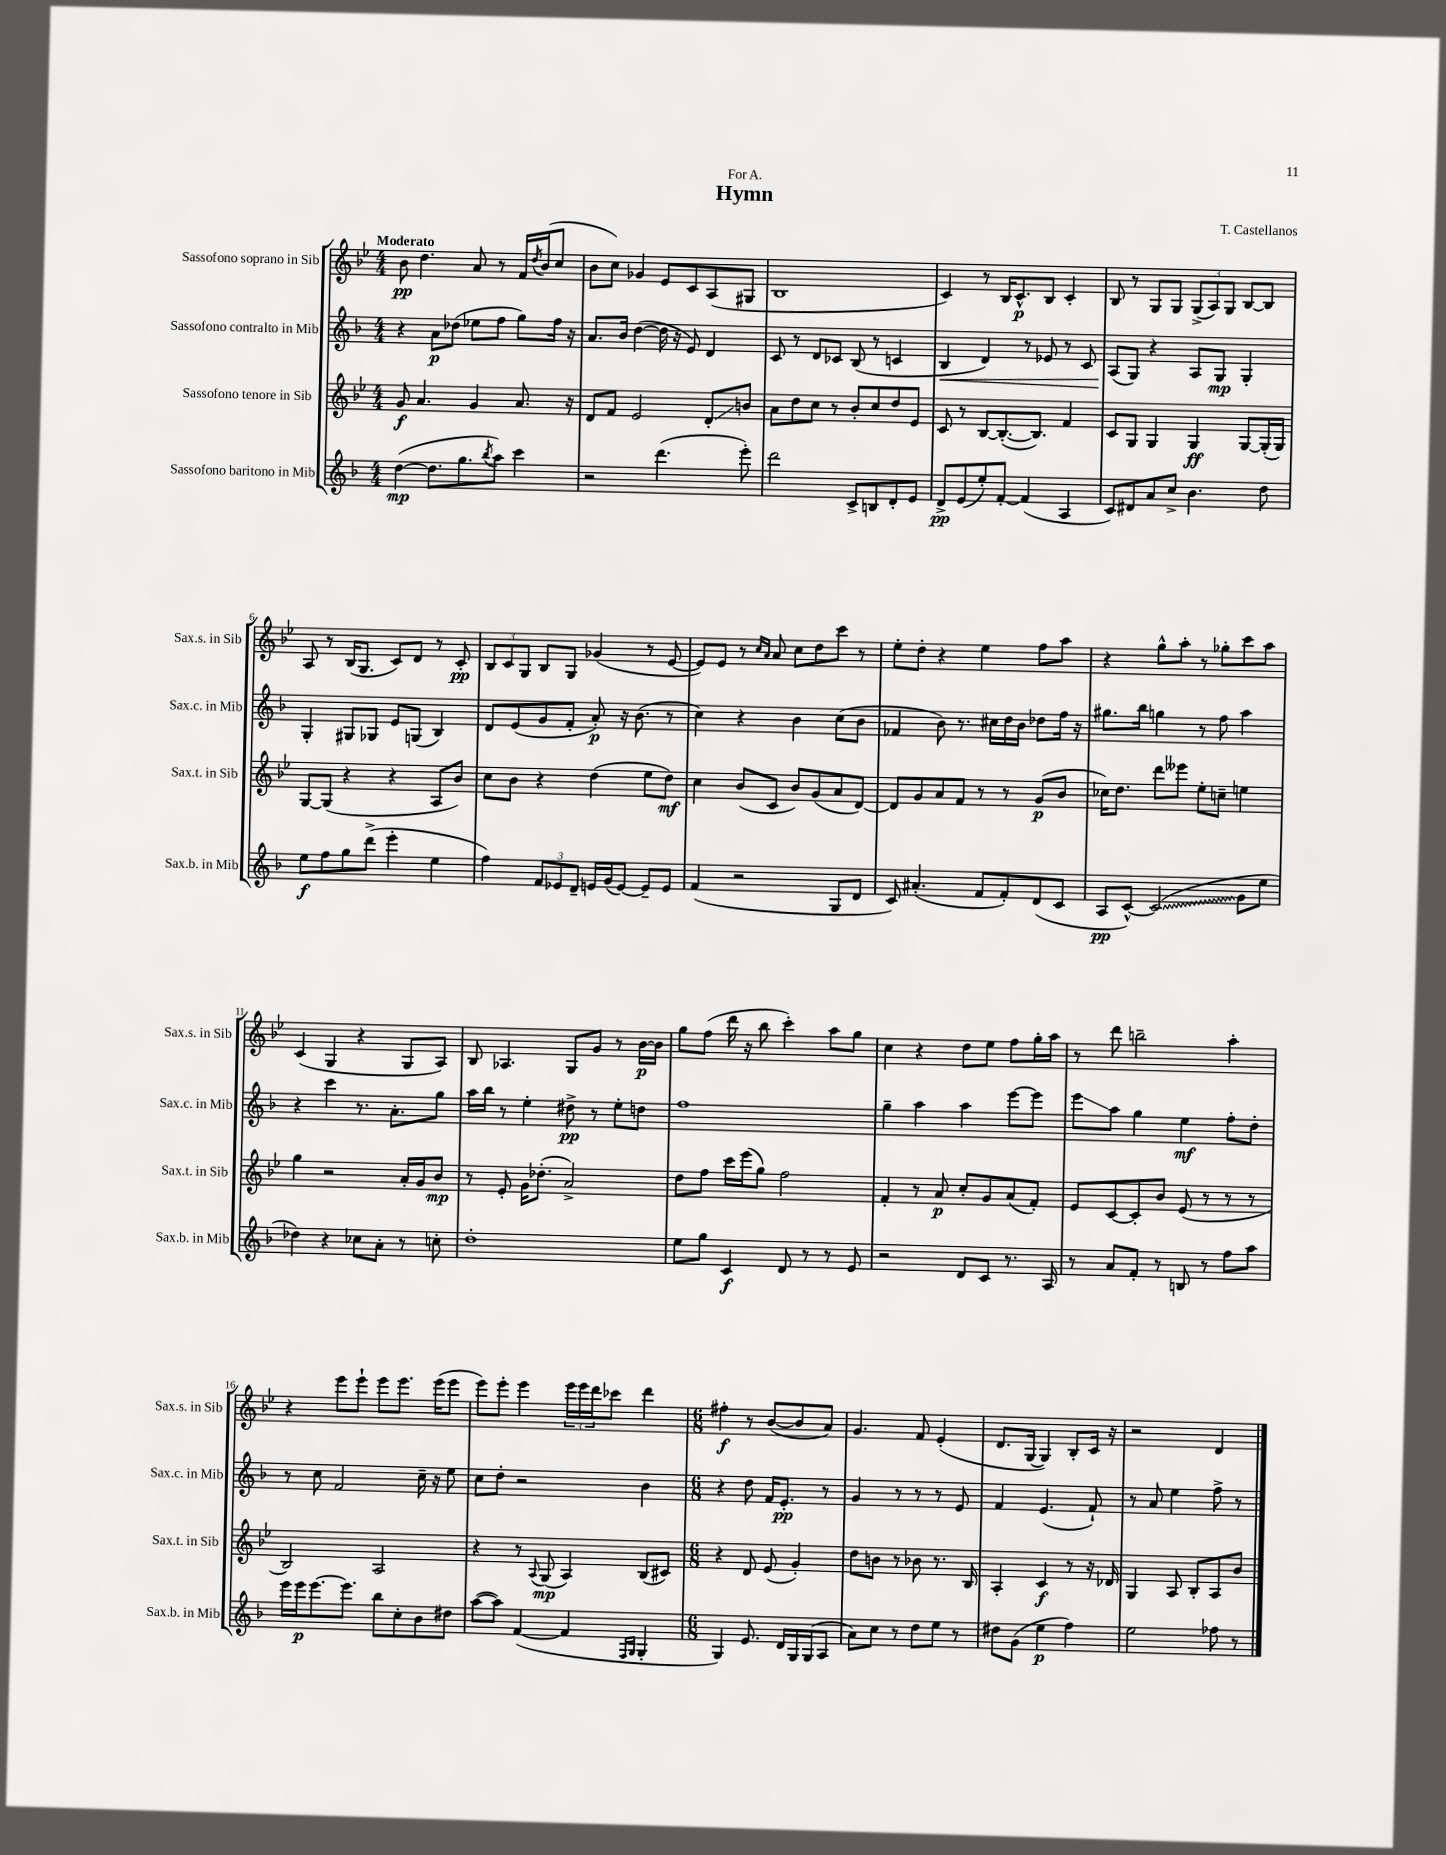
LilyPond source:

\header { title = "Hymn" composer = "T. Castellanos" dedication = "For A." }
<<
\new StaffGroup <<
\new Staff = "s0" \with { instrumentName = "Sassofono soprano in Sib" shortInstrumentName = "Sax.s. in Sib" } {
    \clef treble \key bes \major \numericTimeSignature \time 4/4 \tempo "Moderato"
    bes'8\pp d''4. a'8 r8 f'16 \acciaccatura { d''8 } bes'16( c''8 |
    bes'8 c''8) ges'4 ees'8 c'8 a8( gis8 |
    bes1 |
    c'4) r8 bes16 c'8.-^\p bes8 c'4-. |
    bes8 r8 g8 g8 \tuplet 3/2 { g8->( a8) g8 } bes8~ bes8 |
    a8 r8 bes16( g8. c'8) d'8 r8 c'8-.\pp |
    \tuplet 3/2 { bes8 c'8 g8 } bes8 g8 ges'4( r8 ees'8~ |
    ees'8) ees'8 r8 \grace { c''16 a'16 } a'8 c''8 d''8 c'''8 r8 |
    ees''8-. d''8-. r4 ees''4 f''8 a''8 |
    r4 g''8-^ a''8-. r8 ges''8-. c'''8 a''8 |
    c'4( g4 r4 g8 a8) |
    bes8 aes4. g8 g'8 r8 bes'16~\p bes'16 |
    g''8 f''8( d'''16 r16 bes''8 c'''4-.) a''8 g''8 |
    c''4 r4 d''8 ees''8 f''8 g''16-. a''16 |
    r8 d'''8 b''2-- a''4-. |
    r4 ees'''8 ees'''8-! ees'''8 ees'''8. ees'''16( ees'''8 |
    ees'''8) ees'''8-. ees'''4 \tuplet 3/2 { ees'''16 ees'''16 d'''16 } ces'''8 d'''4 |
    \numericTimeSignature \time 6/8 fis''4-.\f r8 bes'8~( bes'8 a'8) |
    g'4. f'8 ees'4-.( |
    d'8. g16~ g4) bes8-. c'16 r16 |
    r2 d'4 \bar "|." |
}
\new Staff = "s1" \with { instrumentName = "Sassofono contralto in Mib" shortInstrumentName = "Sax.c. in Mib" } {
    \clef treble \key f \major \numericTimeSignature \time 4/4
    r4 a'8\p des''8( ees''8 f''8 g''8) f''16 r16 |
    a'8. bes'16 d''4~( d''16 r16 e'8) d'4 |
    c'8 r8 d'8 ces'8 bes8( r8 c'4 |
    bes4\< d'4) r8 ees'8 r8 c'8 |
    a8\!( g8) r4 a8 g8\mp g4-. |
    g4-. gis8 ges8 e'8 g8( bes4) |
    d'8 e'8( g'8 f'8-. a'8-.\p) r16 bes'8.( r8 |
    c''4) r4 bes'4 c''8( bes'8 |
    fes'4 bes'8) r8. cis''16 d''16 bes'16 des''8 f''16 r16 |
    gis''8. bes''16 g''4 r8 f''8 a''4 |
    r4 c'''4 r8. a'8.-. g''8 |
    a''16 bes''16 r8 e''4-. dis''8->\pp r8 e''8-. d''8 |
    f''1 |
    g''4-- a''4 a''4 e'''8~ e'''8 |
    e'''8\glissando a''8 g''4 e''4\mf f''8-. d''8-. |
    r8 c''8 f'2 c''16-- r16 e''8 |
    c''8 d''8-. r2 bes'4 |
    \numericTimeSignature \time 6/8 r4 d''8 f'16 e'8.-.\pp r8 |
    g'4 r8 r8 r8 e'8 |
    f'4 e'4.( f'8-!) |
    r8 a'8 e''4 f''8-> r8 \bar "|." |
}
\new Staff = "s2" \with { instrumentName = "Sassofono tenore in Sib" shortInstrumentName = "Sax.t. in Sib" } {
    \clef treble \key bes \major \numericTimeSignature \time 4/4
    g'8\f a'4. g'4 a'8. r16 |
    d'8 f'8 ees'2 d'8-.\glissando b'8 |
    a'8 d''8 c''8 r8 bes'8-. c''8 d''8 ees'8 |
    c'8 r8 bes8~ bes8.~-.( bes8.) f'4 |
    c'8 g8 g4 g4\ff g8~ g16-.( g16) |
    g8~ g8( r4 r4 a8 bes'8) |
    c''8 bes'8 r4 d''4( ees''8 d''8\mf) |
    c''4 bes'8( c'8 bes'8) g'8( a'8 d'8~) |
    d'8 g'8 a'8 f'8 r8 r8 g'8\p( bes'8 |
    ces''16) d''8. d'''8 eeses'''8 ees''8-. c''8-- e''4 |
    g''4 r2 a'16-. g'16 bes'8\mp |
    r8 ees'8-. g'16 des''8.-.( a'2->) |
    d''8 f''8 c'''16 ees'''16( g''8) f''2 |
    f'4-. r8 a'8\p c''8-. g'8 a'8( f'8-.) |
    ees'8 c'8~ c'8-. bes'8 ees'8( r8 r8 r8 |
    bes2) a2 |
    r4 r8 \appoggiatura { a8 } g8\mp( a4) bes8( cis'8) |
    \numericTimeSignature \time 6/8 r4 d'8 ees'8( g'4-.) |
    d''8 b'8 r8 bes'8 r8. bes16 |
    a4-. c'4\f r8 r16 des'16 |
    g4 a8 bes8-. a8 bes'8 \bar "|." |
}
\new Staff = "s3" \with { instrumentName = "Sassofono baritono in Mib" shortInstrumentName = "Sax.b. in Mib" } {
    \clef treble \key f \major \numericTimeSignature \time 4/4
    d''4~\mp( d''8. g''8. \acciaccatura { bes''8 } a''8) c'''4 |
    r2 d'''4.( e'''8-.) |
    d'''2 c'8-> b8 d'8-. e'8 |
    d'8->\pp e'8( e''8-.) f'8~-. f'4( a4 |
    c'8) dis'8 a'8 c''8-> bes'4. d''8 |
    e''8\f f''8 g''8 d'''8->( e'''4-. e''4 |
    f''4) \tuplet 3/2 { f'8 ees'8 d'8-- } e'16 g'16( e'8~) e'8-- e'8 |
    f'4( r2 g8 d'8 |
    c'8) ais'4.-.( f'8 f'8-.) d'8( c'8 |
    a8\pp c'8~-^) \once \override Glissando.style = #'zigzag c'2\glissando( g'8 e''8 |
    des''4) r4 ces''8 a'8-. r8 c''8-. |
    d''1-. |
    e''8 g''8 c'4\f d'8 r8 r8 e'8 |
    r2 d'8 c'8 r8. a16 |
    r8 a'8 f'8-. r8 b8 r8 f''8 a''8 |
    e'''16 e'''16\p e'''8.~ e'''8. bes''8 c''8-. bes'8 dis''8 |
    a''8~( a''8) f'4~( f'4 \grace { f16 g16 } g4-. |
    \numericTimeSignature \time 6/8 g4) e'8. d'16 g16 g16( a8 |
    a'8) c''8 r8 d''8 e''8 r8 |
    dis''8 g'8( e''4\p f''4) |
    e''2 fes''8 r8 \bar "|." |
}
>>
>>
